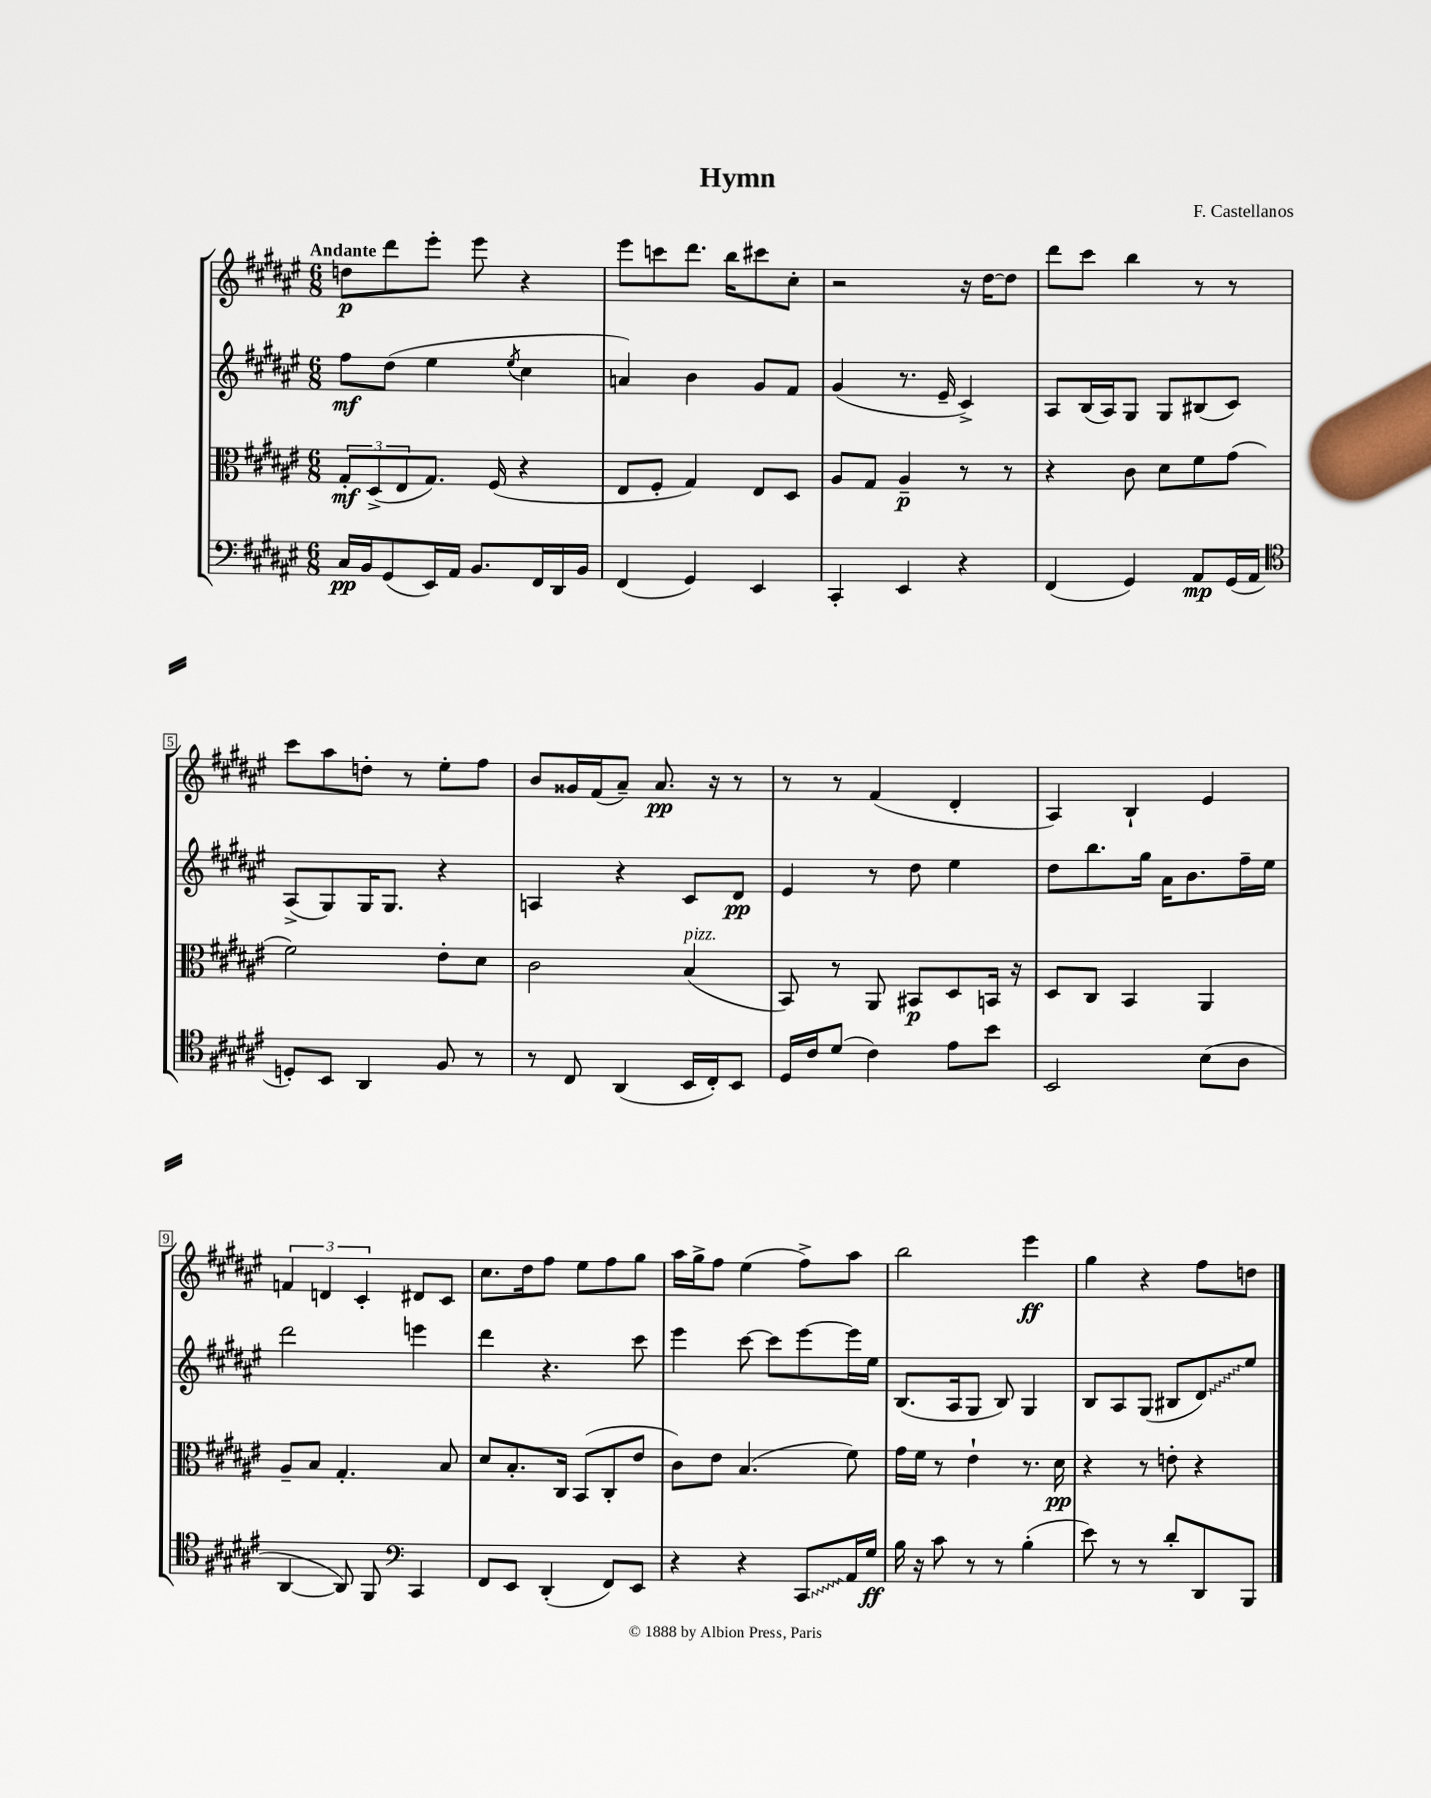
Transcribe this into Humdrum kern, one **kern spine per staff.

**kern	**kern	**kern	**kern
*staff4	*staff3	*staff2	*staff1
*clefF4	*clefC3	*clefG2	*clefG2
*k[f#c#g#d#a#e#]	*k[f#c#g#d#a#e#]	*k[f#c#g#d#a#e#]	*k[f#c#g#d#a#e#]
*M6/8	*M6/8	*M6/8	*M6/8
16C#/LL	12G#'/L	8ff#\L	8dd\L
16BB/J	.	.	.
.	(12D#^/	.	.
(8GG#/	.	(8dd#\J	8ddd#\
.	12E#/	.	.
16EE#/L)	8.G#/J)	4ee#\	8eee#'\J
16AA#/JJ	.	.	.
8.BB/L	.	.	8eee#\
.	(16F#/	.	.
.	.	8qee#/	.
.	4r	4cc#\	4r
16FF#/L	.	.	.
16DD#/	.	.	.
16BB/JJ	.	.	.
=	=	=	=
(4FF#/	8E#/L	4a/)	8eee#\L
.	8F#'/J	.	8ccc\
4GG#/)	4G#/)	4b\	8.ddd#\J
.	.	.	16bb\LK
4EE#/	8E#/L	8g#/L	8ccc#\
.	8D#/J	8f#/J	8cc#'\J
=	=	=	=
4CC#'/	8A#/L	(4g#/	2r
.	8G#/J	.	.
4EE#/	4A#~/	8.r	.
.	.	16e#~/	.
4r	8r	4c#^/)	16r
.	.	.	[16dd#\LK
.	8r	.	8dd#\]J
=	=	=	=
(4FF#/	4r	8A#/L	8ddd#\L
.	.	(16B/L	8ccc#\J
.	.	16A#/J)	.
4GG#/)	8c#\	8G#/J	4bb\
.	8d#\L	8G#/L	.
8AA#/L	8f#\	(8B#/	8r
(16GG#/L	(8g#\J	8c#/J)	8r
16AA#/JJ	.	.	.
=	=	=	=
*clefC4	*	*	*
8D'/L)	2f#\)	(8A#^/L	8ccc#\L
8BB/J	.	8G#/)	8aa#\
4AA#/	.	16G#/K	8dd'\J
.	.	8.G#/J	.
.	.	.	8r
8F#/	8e#'\L	4r	8ee#'\L
8r	8d#\J	.	8ff#\J
=	=	=	=
8r	2c#\	4A/	8b/L
8C#/	.	.	16g##/L
.	.	.	(16f#/J
(4AA#/	.	4r	8a#~/J)
.	.	.	8.a#/
16BB/LL	(4B/	8c#/L	.
16C#'/J)	.	.	16r
8BB/J	.	8d#/J	8r
=	=	=	=
16D#/LL	8BB/)	4e#/	8r
16c#/J	.	.	.
(8d#/J	8r	.	8r
4c#\)	8AA#/	8r	(4f#/
.	8BB#/L	8dd#\	.
8e#\L	8D#/	4ee#\	4d#'/
8b\J	16BB/Jk	.	.
.	16r	.	.
=	=	=	=
2BB/	8D#/L	8dd#\L	4A#/)
.	8C#/J	8.bb\	.
.	4BB/	.	4B`/
.	.	16gg#\Jk	.
.	.	16a#\LK	.
.	.	8.b\	.
(8B\L	4AA#/	.	4e#/
8A#\J	.	16ff#~\L	.
.	.	16ee#\JJ	.
=	=	=	=
[4AA#/	8A#~/L	2ddd#\	6f/
.	8B/J	.	.
.	.	.	6d/
8AA#/])	4.G#'/	.	.
.	.	.	6c#'/
8FF#/	.	.	.
*clefF4	*	*	*
4CC#/	.	4eee\	8d#/L
.	8B/	.	8c#/J
=	=	=	=
8FF#/L	8d#/L	4ddd#\	8.cc#\L
8EE#/J	8.B'/	.	.
.	.	.	16dd#\k
(4DD#'/	.	4.r	8ff#\J
.	16C#/Jk	.	.
.	(8BB/L	.	8ee#\L
8FF#/L)	8C#'/	.	8ff#\
8EE#/J	8e#/J	8ccc#\	8gg#\J
=	=	=	=
4r	8c#\L)	4eee#\	16aa#\LL
.	.	.	16gg#^\J
.	8e#\J	.	8ff#\J
4r	(4.B/	[8ccc#\	(4ee#\
.	.	8ccc#\]L	.
8CC#/L	.	[8eee#\	8ff#^\L)
16AA#/L	8f#\)	16eee#\]L	8aa#\J
16G#/JJ	.	16ee#\JJ	.
=	=	=	=
16B\	16g#\LL	(8.B/L	2bb\
16r	16f#\JJ	.	.
8c#\	8r	.	.
.	.	16A#/k	.
8r	4e#`\	8G#/J	.
8r	.	8B/)	.
(4B'\	8.r	4G#/	4eee#\
.	16d#\	.	.
=	=	=	=
8e#\)	4r	8B/L	4gg#\
8r	.	8A#/	.
8r	8r	(8G#/J	4r
8d#'/L	8e'\	8B#/L	.
8DD#/	4r	8d#/)	8ff#\L
8BBB/J	.	8ee#/J	8dd\J
==	==	==	==
*-	*-	*-	*-
